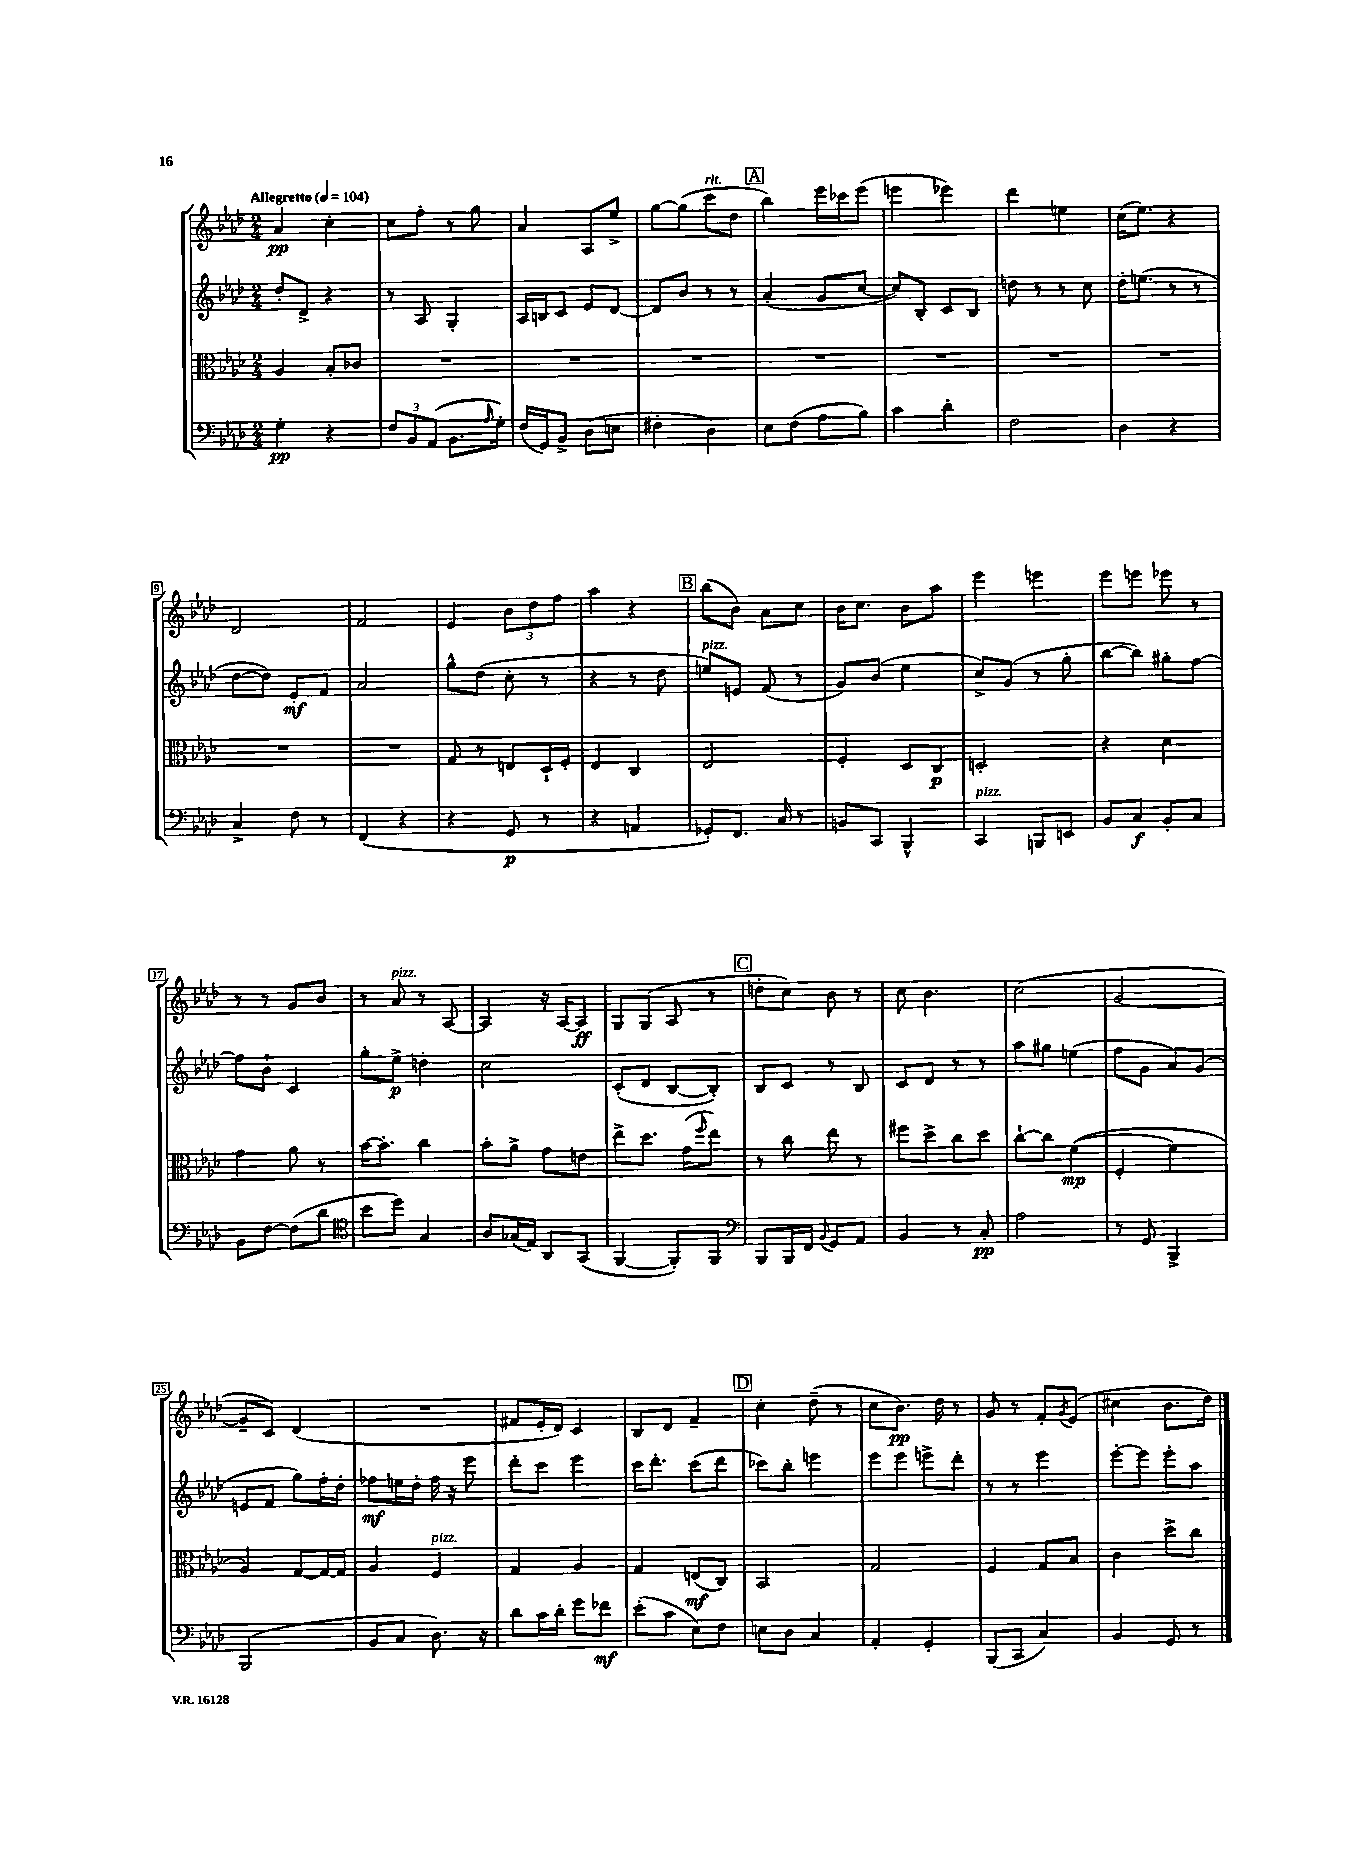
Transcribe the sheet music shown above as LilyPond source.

<<
\new StaffGroup <<
\new Staff = "s0" {
    \clef treble \key aes \major \numericTimeSignature \time 2/4 \tempo "Allegretto" 4 = 104
    aes'4\pp c''4-. |
    c''8 f''8-. r8 g''8 |
    aes'4 aes8 ees''8-> |
    g''8~ g''8( c'''8^\markup { \italic "rit." } des''8 |
    \mark \markup { \box "A" } bes''4) ees'''16 ces'''16 ees'''8( |
    e'''4 ees'''4) |
    des'''4 e''4 |
    c''16( ees''8.) r4 |
    des'2 |
    f'2 |
    ees'4 \tuplet 3/2 { bes'8 des''8 f''8 } |
    aes''4 r4 |
    \mark \markup { \box "B" } bes''8( bes'8) aes'8 c''8 |
    bes'16 c''8. bes'8 aes''8 |
    ees'''4 e'''4 |
    ees'''8 e'''8 ees'''8 r8 |
    r8 r8 g'8 bes'8 |
    r8 aes'8^\markup { \italic "pizz." } r8 aes8~ |
    aes4 r16 aes16~ aes8\ff |
    g8 g8( aes8 r8 |
    \mark \markup { \box "C" } d''8-. c''8) bes'8 r8 |
    c''8 bes'4. |
    c''2( |
    g'2~ |
    g'8-- c'8) des'4( |
    R2 |
    fis'8 ees'16-. des'16) c'4 |
    bes8 des'8 f'4-- |
    \mark \markup { \box "D" } c''4-. des''8--( r8 |
    c''8 bes'8.\pp) des''16 r8 |
    g'8 r8 f'8-. \acciaccatura { g'8 } ees'8( |
    cis''4 bes'8. des''16) \bar "|." |
}
\new Staff = "s1" {
    \clef treble \key aes \major \numericTimeSignature \time 2/4
    des''8-. des'8-> r4 |
    r8 aes8 g4-. |
    aes16 b16 c'8 ees'8 des'8~ |
    des'8 bes'8 r8 r8 |
    \mark \markup { \box "A" } aes'4-.( g'8 c''8~ |
    c''8) bes8-. c'8 bes8 |
    d''8 r8 r8 c''8 |
    des''16-. e''8.( r8 r8 |
    des''8~ des''8) ees'8-.\mf f'8 |
    aes'2 |
    g''8-^ des''8( c''8-. r8 |
    r4 r8 des''8 |
    \mark \markup { \box "B" } e''8^\markup { \italic "pizz." }) e'8 f'8( r8 |
    g'8) bes'8( ees''4 |
    c''8->) g'8( r8 g''8-. |
    bes''8~ bes''8) gis''8-. f''8~ |
    f''8 bes'8-! c'4 |
    g''8-. ees''8->\p d''4-. |
    c''2 |
    c'8-.( des'8 bes8~ bes8-.) |
    \mark \markup { \box "C" } bes8 c'8 r8 bes8 |
    c'8 des'8 r8 r8 |
    aes''8 gis''8 e''4( |
    f''8 g'8 aes'8) g'8( |
    e'8 f'8 g''8) f''16-. des''16-. |
    fes''8\mf e''16 des''16-. fes''16 r16 ees'''8 |
    des'''8-. c'''8 ees'''4 |
    c'''16 des'''8.-. c'''8( des'''8 |
    \mark \markup { \box "D" } ces'''8) bes''8-. e'''4 |
    ees'''8 ees'''8 e'''8-> des'''8-. |
    r8 r8 ees'''4 |
    ees'''8~-. ees'''8 ees'''8-. aes''8 \bar "|." |
}
\new Staff = "s2" {
    \clef alto \key aes \major \numericTimeSignature \time 2/4
    aes4 bes8-. ces'8 |
    R2 |
    R2 |
    R2 |
    \mark \markup { \box "A" } R2 |
    R2 |
    R2 |
    R2 |
    R2 |
    R2 |
    g8 r8 e8 des16-! f16-. |
    ees4 c4 |
    \mark \markup { \box "B" } ees2 |
    f4-. des8 c8\p |
    d2-. |
    r4 des'4 |
    g'4 aes'8 r8 |
    bes'16~ bes'8.-. c''4 |
    bes'8-. aes'8-> g'8 e'8 |
    ees''8-> des''8. g'16( \grace { f''16 } ees''8) |
    \mark \markup { \box "C" } r8 c''8 ees''8 r8 |
    fis''8 des''8-> c''8 des''8 |
    c''8~-! c''8 f'4\mp(\( |
    f4-. f'4) |
    aes4\) g8~ g16~ g16 |
    aes4 f4^\markup { \italic "pizz." } |
    g4 aes4 |
    g4 e8\mf( c8) |
    \mark \markup { \box "D" } bes,2 |
    g2 |
    f4 g8 bes8 |
    c'4 des''8-> c''8 \bar "|." |
}
\new Staff = "s3" {
    \clef bass \key aes \major \numericTimeSignature \time 2/4
    g4-.\pp r4 |
    \tuplet 3/2 { f8 bes,8 aes,8( } bes,8. \grace { aes16 } g16-.) |
    f16( g,16) bes,8-> des8( e8 |
    fis4-. des4) |
    \mark \markup { \box "A" } ees8 f8( aes8 bes8) |
    c'4 des'4-. |
    f2 |
    des4 r4 |
    c4-> f8 r8 |
    f,4( r4 |
    r4 g,8\p r8 |
    r4 a,4 |
    \mark \markup { \box "B" } ges,8-.) f,8. c16 r8 |
    b,8 c,8 bes,,4-^ |
    c,4^\markup { \italic "pizz." } b,,8 e,8 |
    bes,8 c8\f bes,8-. c8 |
    bes,8 f8~ f8( des'8 |
    \clef tenor bes'8 des''8) g4 |
    aes8 ges16( ees16) aes,8 g,8( |
    f,4~ f,8-.) f,8 |
    \mark \markup { \box "C" } \clef bass bes,,8 bes,,16 f,16 \appoggiatura { bes,8 } g,8 aes,8 |
    bes,4 r8 c8-.\pp |
    aes2 |
    r8 g,8 bes,,4-> |
    bes,,2( |
    bes,8 c8 des8.) r16 |
    des'8 c'16 des'16-. g'8 fes'8\mf |
    ees'8-.( c'8 ees8) f8 |
    \mark \markup { \box "D" } e8 des8 c4 |
    aes,4-. g,4-. |
    bes,,8( c,8 c4) |
    bes,4 g,8 r8 \bar "|." |
}
>>
>>
\layout { \context { \Score \override BarNumber.stencil = #(make-stencil-boxer 0.1 0.3 ly:text-interface::print) } }
